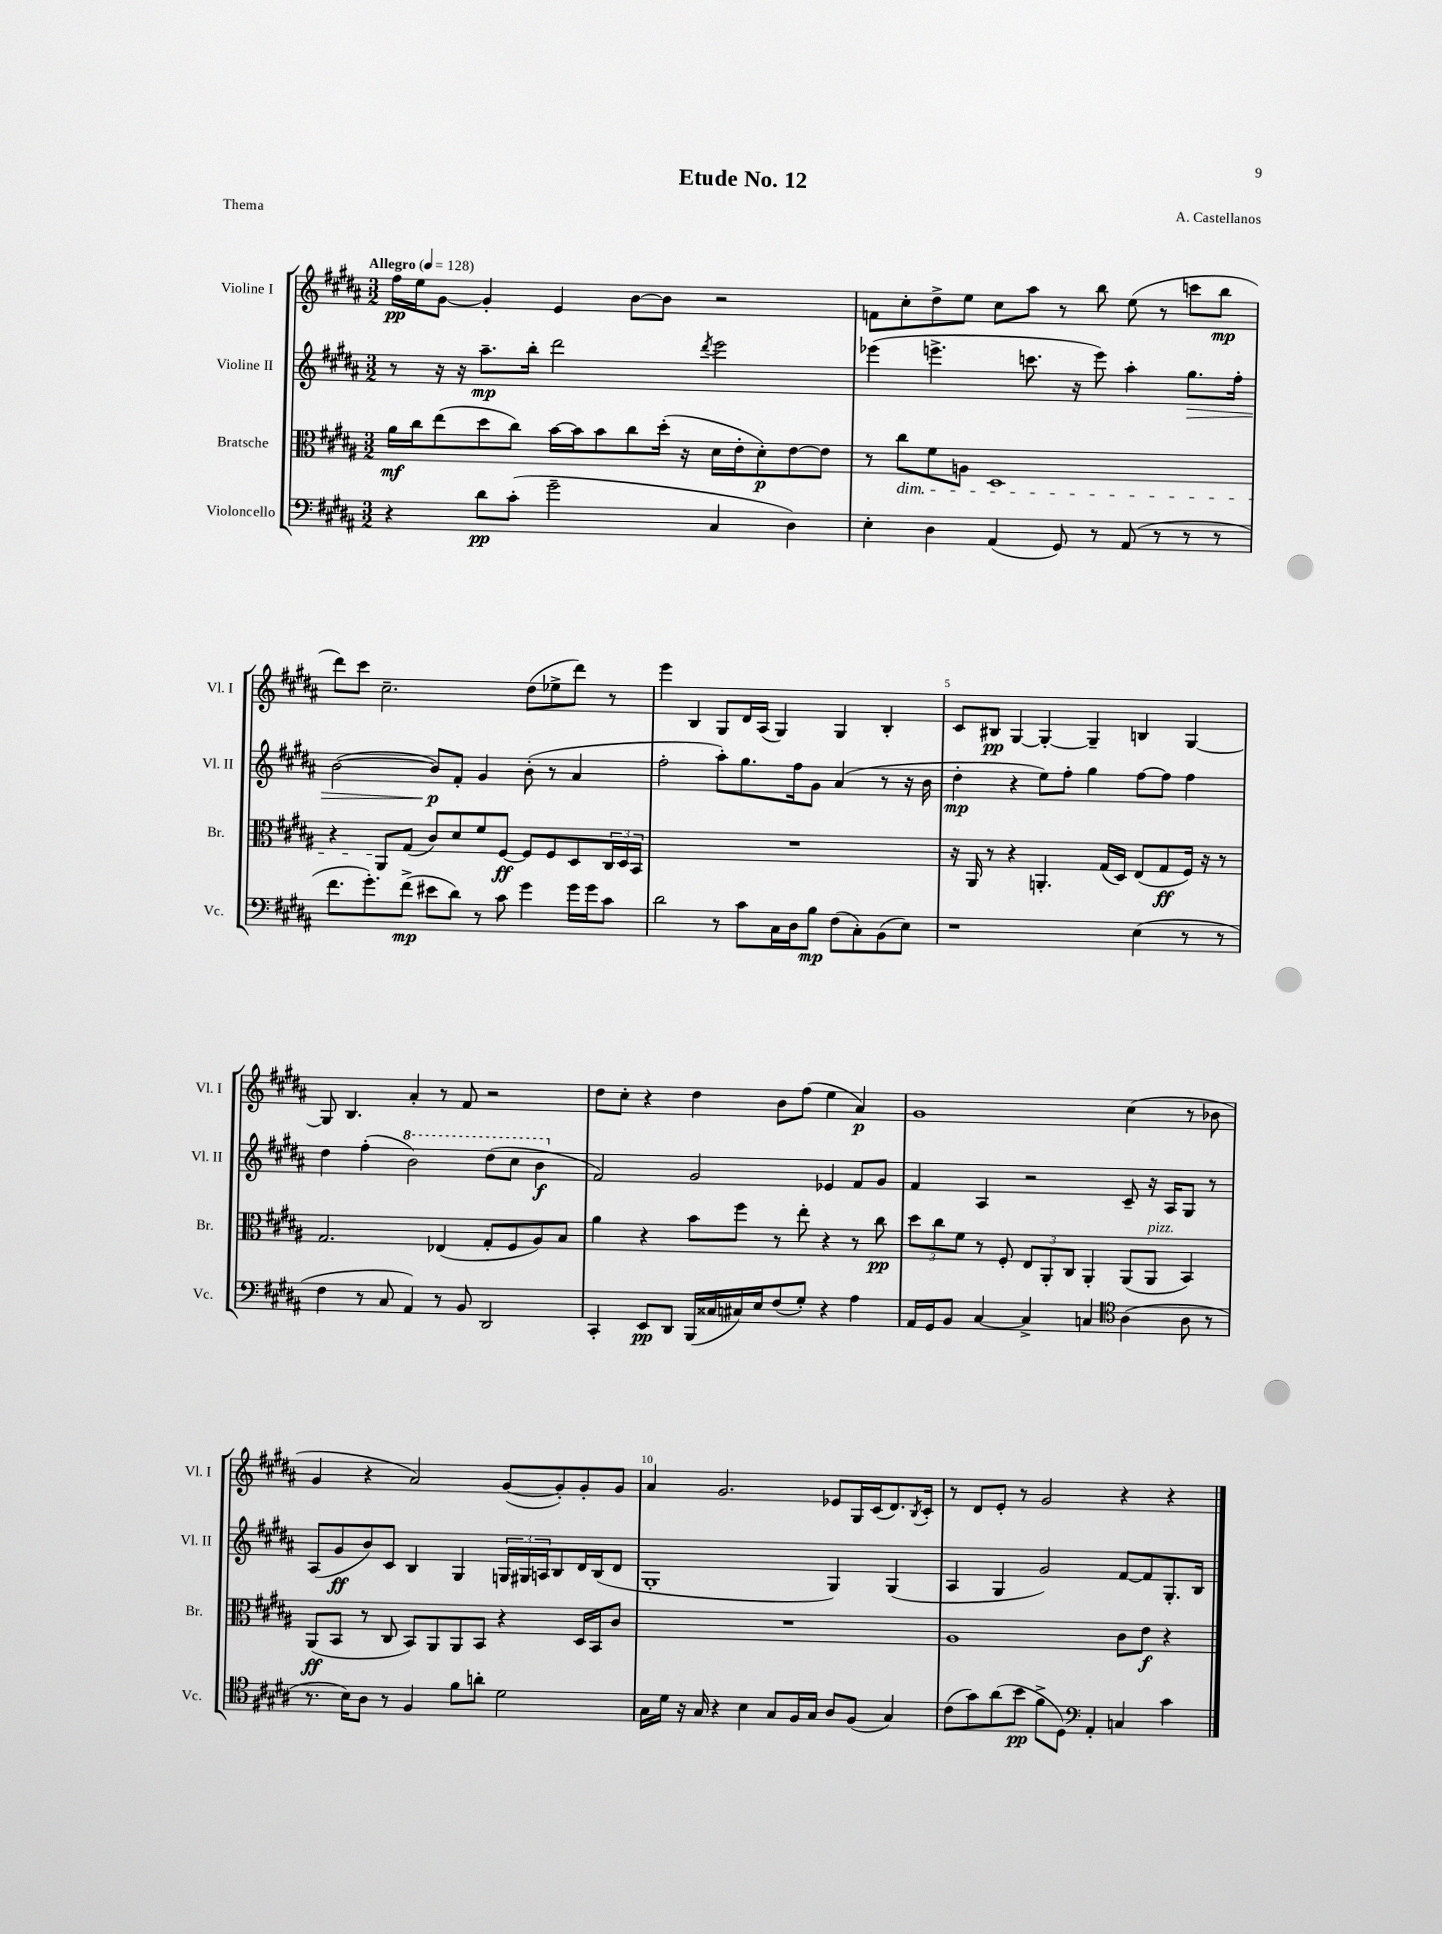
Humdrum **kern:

**kern	**dynam	**kern	**dynam	**kern	**dynam	**kern	**dynam
*part4	*part4	*part3	*part3	*part2	*part2	*part1	*part1
*staff4	*staff4	*staff3	*staff3	*staff2	*staff2	*staff1	*staff1
*I"Violoncello	*	*I"Bratsche	*	*I"Violine II	*	*I"Violine I	*
*I'Vc.	*	*I'Br.	*	*I'Vl. II	*	*I'Vl. I	*
*clefF4	*	*clefC3	*	*clefG2	*	*clefG2	*
*k[f#c#g#d#a#]	*	*k[f#c#g#d#a#]	*	*k[f#c#g#d#a#]	*	*k[f#c#g#d#a#]	*
*M3/2	*	*M3/2	*	*M3/2	*	*M3/2	*
*MM128	*	*MM128	*	*MM128	*	*MM128	*
=1	=1	=1	=1	=1	=1	=1	=1
!	!	!	!	!	!	!LO:TX:a:B:t=Allegro	!
4r	.	16a#\LL	mf	8r	.	16ff#\LL	pp
.	.	16cc#\J	.	.	.	16ee\J	.
.	.	(8ee\	.	16r	.	[8g#\J	.
.	.	.	.	16r	.	.	.
8d#\L	pp	8dd#\	.	8.aa#~\L	mp	4g#'/]	.
(8c#'\J	.	8cc#\J)	.	.	.	.	.
.	.	.	.	16bb'\Jk	.	.	.
2g#~\	.	[16b\LL	.	2ddd#\	.	4e/	.
.	.	16b\J]	.	.	.	.	.
.	.	8b\	.	.	.	.	.
.	.	8cc#\	.	.	.	[8b\L	.
.	.	(16dd#'\Jk	.	.	.	8b\J]	.
.	.	16r	.	.	.	.	.
.	.	.	.	8qddd#/	.	.	.
4C#/	.	16d#\LL	.	2eee\	.	2r	.
.	.	16e'\J	.	.	.	.	.
.	.	8d#'\)	p	.	.	.	.
4D#\)	.	[8e\	.	.	.	.	.
.	.	8e\J]	.	.	.	.	.
=2	=2	=2	=2	=2	=2	=2	=2
4E'\	.	8r	.	(4eee-X\	.	8fn\L	.
!	!	!LO:TX:b:i:t=dim.	!	!	!	!	!
.	.	8cc#\L	.	.	.	8cc#'\	.
4D#\	.	8f#\	.	4.eeen^\	.	8dd#^\	.
.	.	8An\J	.	.	.	8ee\J	.
(4AA#/	.	1D#	.	.	.	8cc#\L	.
.	.	.	.	8.cccn\	.	8aa#\J	.
8GG#/)	.	.	.	.	.	8r	.
.	.	.	.	16r	.	.	.
8r	.	.	.	8eee\)	.	8bb\	.
(8AA#/	.	.	.	4aa#'\	.	(8ee\	.
8r	.	.	.	.	.	8r	.
!	!	!	!	!	!LO:HP:b	!	!
8r	.	.	.	8.gg#\L	>	8cccn\L	.
8r	.	.	.	.	.	8bb\J	mp
.	.	.	.	16ff#'\Jk	.	.	.
!!LO:LB:g=z
=3	=3	=3	=3	=3	=3	=3	=3
8.f#\L	.	4r	.	([2b\	.	8ddd#\L)	.
.	.	.	.	.	.	8ccc#\J	.
8.g#'\)	.	.	.	.	.	.	.
.	.	8AA#/L	.	.	.	2.cc#~\	.
(8f#^\J	mp	(8G#/J	.	.	.	.	.
8e#X\L	.	8c#/L)	.	8b/L])	p	.	.
8d#\J)	.	8d#/	.	8f#'/J	]	.	.
8r	.	8f#/	.	4g#/	.	.	.
8c#\	.	[8F#/J	ff	.	.	.	.
4g#\	.	8F#/L]	.	(8b'\	.	(8dd#\L	.
.	.	8F#/	.	8r	.	8ee-X^\	.
16g#\LL	.	8D#/	.	4a#/	.	8ddd#\J)	.
16g#\J	.	.	.	.	.	.	.
8c#\J	.	24C#/L	.	.	.	8r	.
.	.	24D#/	.	.	.	.	.
.	.	24BB/JJ	.	.	.	.	.
=4	=4	=4	=4	=4	=4	=4	=4
2d#\	.	1.r	.	2ff#'\	.	4eee\	.
.	.	.	.	.	.	4B/	.
8r	.	.	.	8aa#'\L)	.	8G#/L	.
8c#\L	.	.	.	8.gg#\	.	16d#/L	.
.	.	.	.	.	.	(16A#/JJ	.
16C#\L	.	.	.	.	.	4G#/)	.
16D#\J	.	.	.	16ff#\k	.	.	.
8B\J	mp	.	.	8g#\J	.	.	.
(8F#\L	.	.	.	(4a#/	.	4G#/	.
8C#'\)	.	.	.	.	.	.	.
(8BB\	.	.	.	8r	.	4B'/	.
8E\J)	.	.	.	16r	.	.	.
.	.	.	.	16b\	.	.	.
=5	=5	=5	=5	=5	=5	=5	=5
1r	.	16r	.	4dd#'\	mp	8c#/L	.
.	.	16AA#/	.	.	.	.	.
.	.	8r	.	.	.	8B#X/J	pp
.	.	4r	.	4r	.	[4G#/	.
.	.	4.AAn'/	.	8ee\L)	.	4G#'/_	.
.	.	.	.	8ff#'\J	.	.	.
.	.	.	.	4gg#\	.	4G#~/]	.
.	.	(16G#/LL	.	.	.	.	.
.	.	16D#/JJ)	.	.	.	.	.
(4E\	.	(8E/L	.	[8ff#\L	.	4Bn/	.
.	.	8G#/	ff	8ff#\J]	.	.	.
8r	.	16F#/Jk)	.	4ff#\	.	[4G#/	.
.	.	16r	.	.	.	.	.
8r	.	8r	.	.	.	.	.
!!LO:LB:g=z
=6	=6	=6	=6	=6	=6	=6	=6
4F#\	.	2.G#/	.	4dd#\	.	8G#/]	.
.	.	.	.	.	.	4.B/	.
8r	.	.	.	(4ff#'\	.	.	.
8C#/	.	.	.	.	.	.	.
*	*	*	*	*8va	*	*	*
4AA#/)	.	.	.	2bb\)	.	4a#'/	.
8r	.	(4E-X/	.	.	.	8r	.
8BB/	.	.	.	.	.	8f#/	.
2DD#/	.	8G#'/L	.	(8ddd#\L	.	2r	.
.	.	8F#/	.	8ccc#\J	.	.	.
.	.	8A#/)	.	4bb\	f	.	.
.	.	8B/J	.	.	.	.	.
=7	=7	=7	=7	=7	=7	=7	=7
*	*	*	*	*X8va	*	*	*
4CC#'/	.	4a#\	.	2f#/)	.	8dd#\L	.
.	.	.	.	.	.	8cc#'\J	.
8EE/L	pp	4r	.	.	.	4r	.
8DD#/J	.	.	.	.	.	.	.
(16BBB/LL	.	8b\L	.	2g#/	.	4dd#\	.
16C##X/	.	.	.	.	.	.	.
16C#X/)	.	8ff#\J	.	.	.	.	.
16E/J	.	.	.	.	.	.	.
(8F#/	.	8r	.	.	.	8b\L	.
8G#'/J)	.	8ee'\	.	.	.	(8ff#\J	.
4r	.	4r	.	4e-X/	.	4ee\	.
4A#\	.	8r	.	8f#/L	.	4a#/)	p
.	.	8cc#\	pp	8g#/J	.	.	.
=8	=8	=8	=8	=8	=8	=8	=8
16AA#/LL	.	12dd#\L	.	4f#/	.	1g#	.
16GG#/J	.	.	.	.	.	.	.
.	.	12cc#\	.	.	.	.	.
8BB/J	.	.	.	.	.	.	.
.	.	12f#\J	.	.	.	.	.
[4C#/	.	8r	.	4A#/	.	.	.
.	.	8F#'/	.	.	.	.	.
4C#^/]	.	12E/L	.	2r	.	.	.
.	.	12AA#'/	.	.	.	.	.
.	.	12C#/J	.	.	.	.	.
4Cn/	.	4AA#'/	.	.	.	.	.
*clefC4	*	*	*	*	*	*	*
(4A#\	.	(8AA#/L	.	8c#~/	.	(4cc#\	.
!	!	!LO:TX:a:i:t=pizz.	!	!	!	!	!
.	.	8AA#/J	.	16r	.	.	.
.	.	.	.	16A#/KL	.	.	.
8A#\	.	4BB/)	.	8G#/J	.	8r	.
8r	.	.	.	8r	.	8b-X\	.
!!LO:LB:g=z
=9	=9	=9	=9	=9	=9	=9	=9
8.r	.	(8AA#/L	ff	(8A#/L	.	4g#/	.
.	.	8BB/J	.	8g#/	ff	.	.
16B\KL)	.	.	.	.	.	.	.
8A#\J	.	8r	.	8b/)	.	4r	.
8r	.	8C#/	.	8c#/J	.	.	.
4F#/	.	8BB/L)	.	4B/	.	2a#/)	.
.	.	8AA#/	.	.	.	.	.
8f#\L	.	8AA#/	.	4G#/	.	.	.
8an'\J	.	8BB/J	.	.	.	.	.
2d#\	.	4r	.	24Gn/LL	.	([8g#/L	.
.	.	.	.	24G#X/	.	.	.
.	.	.	.	24An/J	.	.	.
.	.	.	.	8B/	.	8g#'/])	.
.	.	16D#/LL	.	16d#/L	.	8g#'/	.
.	.	16BB/J	.	(16B/J	.	.	.
.	.	8c#/J	.	8d#/J	.	8g#/J	.
=10	=10	=10	=10	=10	=10	=10	=10
16G#\LL	.	1.r	.	1G#'	.	4a#/	.
16d#\JJ	.	.	.	.	.	.	.
16r	.	.	.	.	.	.	.
16G#/	.	.	.	.	.	.	.
4r	.	.	.	.	.	2.g#/	.
4B\	.	.	.	.	.	.	.
8G#/L	.	.	.	.	.	.	.
16F#/L	.	.	.	.	.	.	.
16G#/JJ	.	.	.	.	.	.	.
8A#/L	.	.	.	4G#/)	.	8e-X/L	.
(8F#/J	.	.	.	.	.	16G#/L	.
.	.	.	.	.	.	(16c#/J	.
4G#/)	.	.	.	(4G#/	.	8.d#/)	.
.	.	.	.	.	.	8qB/	.
.	.	.	.	.	.	16c#'/Jk	.
=11	=11	=11	=11	=11	=11	=11	=11
(8c#\L	.	1A#	.	4A#/	.	8r	.
8g#\)	.	.	.	.	.	8d#/L	.
(8a#\	.	.	.	4G#/	.	8e'/J	.
8b\J	pp	.	.	.	.	8r	.
8f#^\L	.	.	.	2g#/)	.	2g#/	.
8D#\J)	.	.	.	.	.	.	.
*clefF4	*	*	*	*	*	*	*
4AA#'/	.	.	.	.	.	.	.
4Cn/	.	8c#\L	.	[8f#/L	.	4r	.
.	.	8e\J	f	8f#/]	.	.	.
4c#\	.	4r	.	8.G#'/	.	4r	.
.	.	.	.	16B/Jk	.	.	.
==	==	==	==	==	==	==	==
*-	*-	*-	*-	*-	*-	*-	*-
